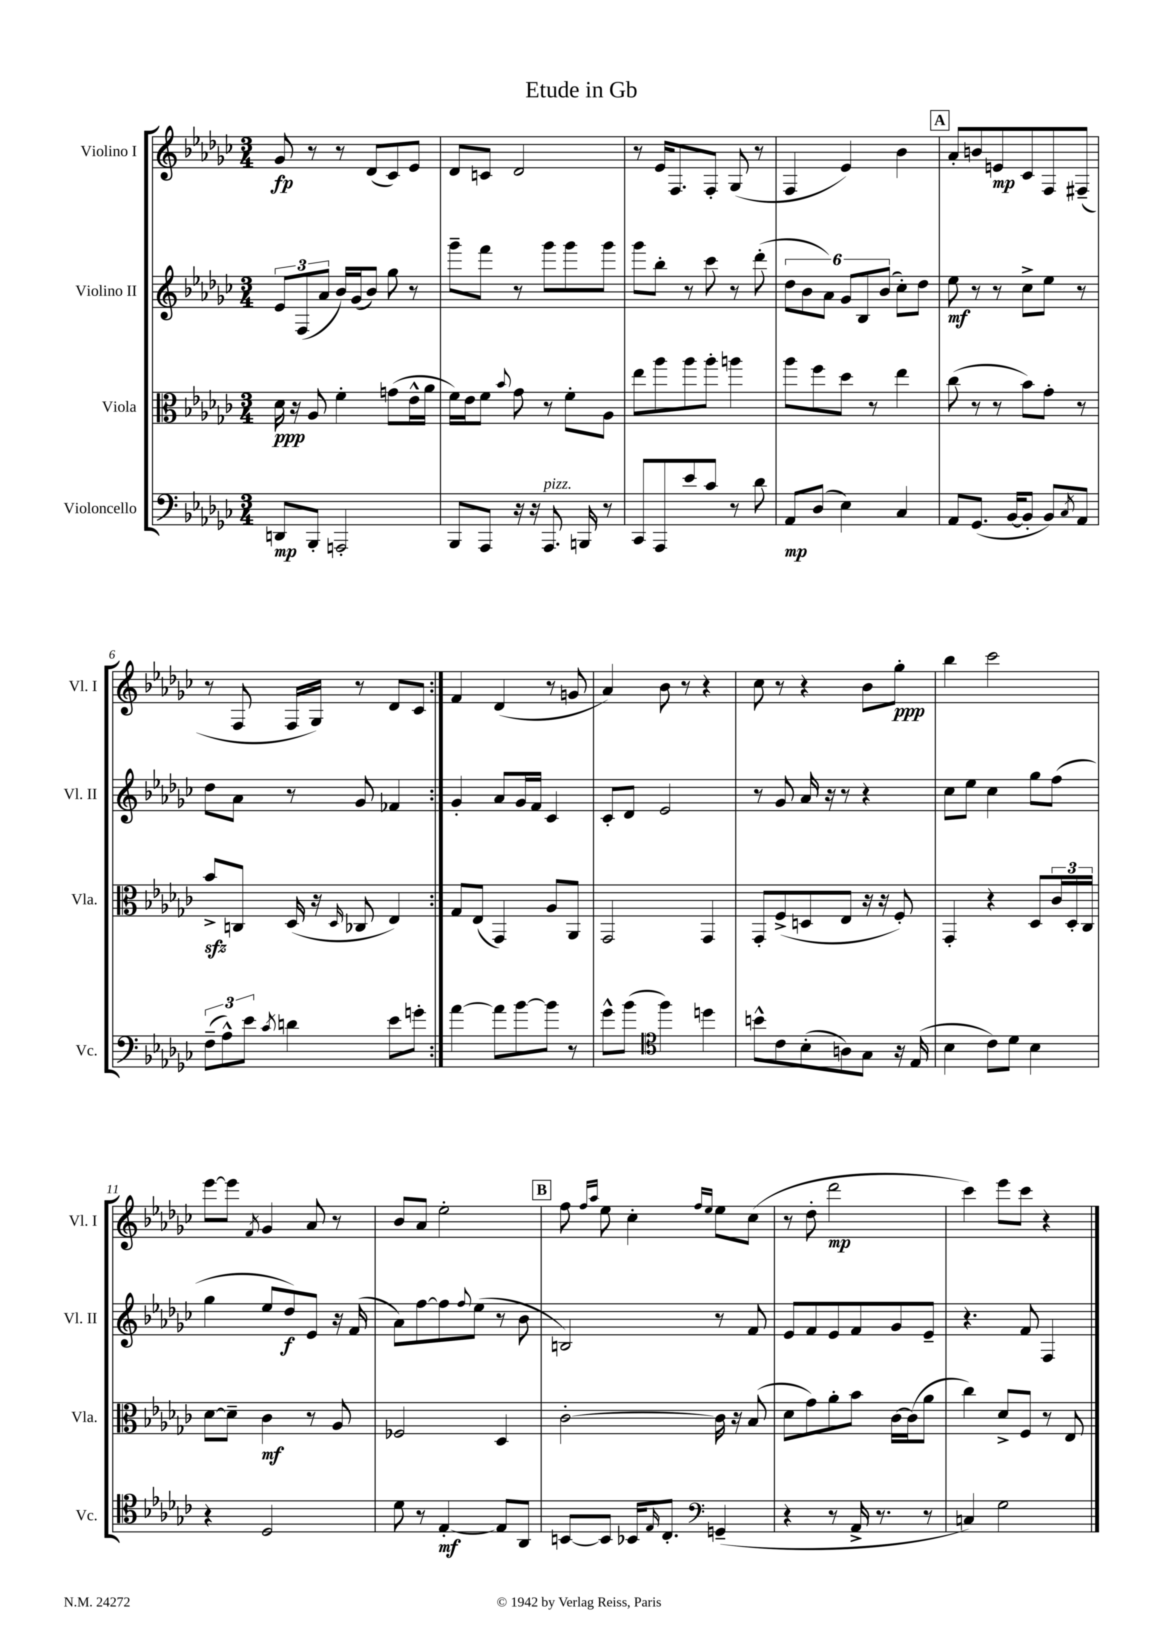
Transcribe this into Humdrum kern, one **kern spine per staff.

**kern	**dynam	**kern	**dynam	**kern	**dynam	**kern	**dynam
*part4	*part4	*part3	*part3	*part2	*part2	*part1	*part1
*staff4	*staff4	*staff3	*staff3	*staff2	*staff2	*staff1	*staff1
*I"Violoncello	*	*I"Viola	*	*I"Violino II	*	*I"Violino I	*
*I'Vc.	*	*I'Vla.	*	*I'Vl. II	*	*I'Vl. I	*
*clefF4	*	*clefC3	*	*clefG2	*	*clefG2	*
*k[b-e-a-d-g-c-]	*	*k[b-e-a-d-g-c-]	*	*k[b-e-a-d-g-c-]	*	*k[b-e-a-d-g-c-]	*
*M3/4	*	*M3/4	*	*M3/4	*	*M3/4	*
=1	=1	=1	=1	=1	=1	=1	=1
8DDn/L	mp	16d-\	ppp	12e-/L	.	8g-/	fp
.	.	16r	.	.	.	.	.
.	.	.	.	(12F/	.	.	.
8BBB-'/J	.	8A-/	.	.	.	8r	.
.	.	.	.	12a-/J	.	.	.
2AAAn'/	.	4f'\	.	16b-/LL)	.	8r	.
.	.	.	.	(16g-/J	.	.	.
.	.	.	.	8b-/J)	.	(8d-/L	.
.	.	(8gn\L	.	8gg-\	.	8c-/)	.
.	.	16e-^^\L	.	8r	.	8e-/J	.
.	.	16a-\JJ	.	.	.	.	.
=2	=2	=2	=2	=2	=2	=2	=2
8BBB-/L	.	16f\LL)	.	8ggg-~\L	.	8d-/L	.
.	.	16e-\J	.	.	.	.	.
8AAA-/J	.	8f\J	.	8fff\J	.	8cn/J	.
.	.	8qqb-/	.	.	.	.	.
16r	.	8g-\	.	8r	.	2d-/	.
16r	.	.	.	.	.	.	.
!LO:TX:a:i:t=pizz.	!	!	!	!	!	!	!
8.AAA-/	.	8r	.	8ggg-\L	.	.	.
.	.	8f'\L	.	8ggg-\	.	.	.
16BBBn/	.	.	.	.	.	.	.
8r	.	8A-\J	.	8ggg-\J	.	.	.
=3	=3	=3	=3	=3	=3	=3	=3
8CC-/L	.	8ee-\L	.	8ggg-\L	.	8r	.
8AAA-/	.	8aa-\	.	8bb-'\J	.	16e-/KL	.
.	.	.	.	.	.	8.F/	.
8e-/	.	8aa-\	.	8r	.	.	.
8c-/J	.	8aa-'\J	.	8ccc-\	.	8F'/J	.
8r	.	4aan\	.	8r	.	(8G-/	.
8d-\	.	.	.	(8ddd-'\	.	8r	.
=4	=4	=4	=4	=4	=4	=4	=4
8AA-/L	mp	8aa-\L	.	12dd-\L	.	4F/	.
.	.	.	.	12b-\	.	.	.
(8D-/J	.	8ff\	.	.	.	.	.
.	.	.	.	12a-\J)	.	.	.
4E-\)	.	8dd-\J	.	12g-/L	.	4e-/)	.
.	.	.	.	12B-/	.	.	.
.	.	8r	.	.	.	.	.
.	.	.	.	(12b-/J	.	.	.
4C-/	.	4ee-\	.	8cc-'\L)	.	4b-\	.
.	.	.	.	8dd-\J	.	.	.
!!LO:REH:place=s1:t=A
=5	=5	=5	=5	=5	=5	=5	=5
8AA-/L	.	(8cc-\	.	8ee-\	mf	8a-'/L	.
(8.GG-/J	.	8r	.	8r	.	8bn/	.
.	.	8r	.	8r	.	8en/	mp
[16BB-/KL	.	.	.	.	.	.	.
8BB-'/J]	.	8b-\L)	.	8cc-^\L	.	8c-/	.
8BB-/L)	.	8g-'\J	.	8ee-\J	.	8F/	.
8qC-/	.	.	.	.	.	.	.
8AA-/J	.	8r	.	8r	.	(8F#X~/J	.
!!LO:LB:g=z
=6	=6	=6	=6	=6	=6	=6	=6
(12F~\L	.	8b-zz^/L	.	8dd-\L	.	8r	.
12A-^^\)	.	.	.	.	.	.	.
.	.	8Cn/J	.	8a-\J	.	8F/	.
12e-\J	.	.	.	.	.	.	.
8qc-/	.	.	.	.	.	.	.
4dn\	.	(16D-/	.	8r	.	16F/LL	.
.	.	16r	.	.	.	16G-/JJ)	.
.	.	16qqD-/	.	.	.	.	.
.	.	8C-X/	.	8g-/	.	8r	.
8e-\L	.	4E-/)	.	4f-X/	.	8d-/L	.
8gn'\J	.	.	.	.	.	8c-/J	.
=7:|!	=7:|!	=7:|!	=7:|!	=7:|!	=7:|!	=7:|!	=7:|!
[4a-\	.	8G-/L	.	4g-'/	.	4f/	.
.	.	(8E-/J	.	.	.	.	.
8a-\L]	.	4GG-/)	.	8a-/L	.	(4d-/	.
[8b-\	.	.	.	16g-/L	.	.	.
.	.	.	.	16f/JJ	.	.	.
8b-\J]	.	8A-/L	.	4c-/	.	8r	.
8r	.	8AA-/J	.	.	.	8gn/	.
=8	=8	=8	=8	=8	=8	=8	=8
8g-^^\L	.	2GG-/	.	8c-'/L	.	4a-/)	.
(8b-\J	.	.	.	8d-/J	.	.	.
*clefC4	*	*	*	*	*	*	*
4ff\)	.	.	.	2e-/	.	8b-\	.
.	.	.	.	.	.	8r	.
4ddn\	.	4GG-/	.	.	.	4r	.
=9	=9	=9	=9	=9	=9	=9	=9
8bn^^\L	.	8GG-'/L	.	8r	.	8cc-\	.
8c-\	.	(8F^/	.	8g-/	.	8r	.
(8B-'\	.	8Dn/	.	16a-/	.	4r	.
.	.	.	.	16r	.	.	.
8An\)	.	8E-/J	.	8r	.	.	.
8G-\J	.	16r	.	4r	.	8b-\L	.
.	.	16r	.	.	.	.	.
16r	.	8F'/)	.	.	.	8gg-'\J	ppp
(16E-/	.	.	.	.	.	.	.
=10	=10	=10	=10	=10	=10	=10	=10
4B-\	.	4GG-'/	.	8cc-\L	.	4bb-\	.
.	.	.	.	8ee-\J	.	.	.
8c-\L)	.	4r	.	4cc-\	.	2ccc-\	.
8d-\J	.	.	.	.	.	.	.
4B-\	.	8D-/L	.	8gg-\L	.	.	.
.	.	24c-/L	.	(8ff\J	.	.	.
.	.	24D-'/	.	.	.	.	.
.	.	24C-/JJ	.	.	.	.	.
!!LO:LB:g=z
=11	=11	=11	=11	=11	=11	=11	=11
4r	.	[8d-\L	.	4gg-\	.	[8eee-\L	.
.	.	8d-~\J]	.	.	.	8eee-\J]	.
.	.	.	.	.	.	8qf/	.
2D-/	.	4c-\	mf	8ee-/L	.	4g-/	.
.	.	.	.	8dd-/)	f	.	.
.	.	8r	.	8e-/J	.	8a-/	.
.	.	8A-/	.	16r	.	8r	.
.	.	.	.	(16f/	.	.	.
=12	=12	=12	=12	=12	=12	=12	=12
8d-\	.	2F-X/	.	8a-\L)	.	8b-/L	.
8r	.	.	.	[8ff\	.	8a-/J	.
[4E-'/	mf	.	.	8ff\]	.	2ee-'\	.
.	.	.	.	8qqff/	.	.	.
.	.	.	.	(8ee-\J	.	.	.
8E-/L]	.	4D-/	.	8r	.	.	.
8AA-/J	.	.	.	8b-\	.	.	.
!!LO:REH:place=s1:t=B
=13	=13	=13	=13	=13	=13	=13	=13
[8BBn/L	.	[2c-'\	.	2Bn/)	.	8ff\	.
.	.	.	.	.	.	16qqff/LL	.
.	.	.	.	.	.	16qqaa-/JJ	.
8BB/J]	.	.	.	.	.	8ee-\	.
16BB-X/KL	.	.	.	.	.	4cc-'\	.
16qqE-/	.	.	.	.	.	.	.
8.C-'/J	.	.	.	.	.	.	.
*clefF4	*	*	*	*	*	*	*
.	.	.	.	.	.	16qqff/LL	.
.	.	.	.	.	.	16qqee-/JJ	.
(4GGn~/	.	16c-\]	.	8r	.	8ee-\L	.
.	.	16r	.	.	.	.	.
.	.	(8B-/	.	8f/	.	(8cc-\J	.
=14	=14	=14	=14	=14	=14	=14	=14
4r	.	8d-\L	.	8e-/L	.	8r	.
.	.	8g-\)	.	8f/	.	8dd-'\	.
8r	.	8a-'\	.	8e-/	.	2ddd-\	mp
16AA-^/	.	8b-\J	.	8f/	.	.	.
8.r	.	.	.	.	.	.	.
.	.	[16c-\LL	.	8g-/	.	.	.
.	.	(16c-\J]	.	.	.	.	.
8r	.	8a-\J	.	8e-~/J	.	.	.
=15	=15	=15	=15	=15	=15	=15	=15
4Cn/)	.	4cc-\)	.	4.r	.	4ccc-\)	.
2G-\	.	8d-^/L	.	.	.	8eee-\L	.
.	.	8F/J	.	8f/	.	8ccc-\J	.
.	.	8r	.	4F/	.	4r	.
.	.	8E-/	.	.	.	.	.
==	==	==	==	==	==	==	==
*-	*-	*-	*-	*-	*-	*-	*-
